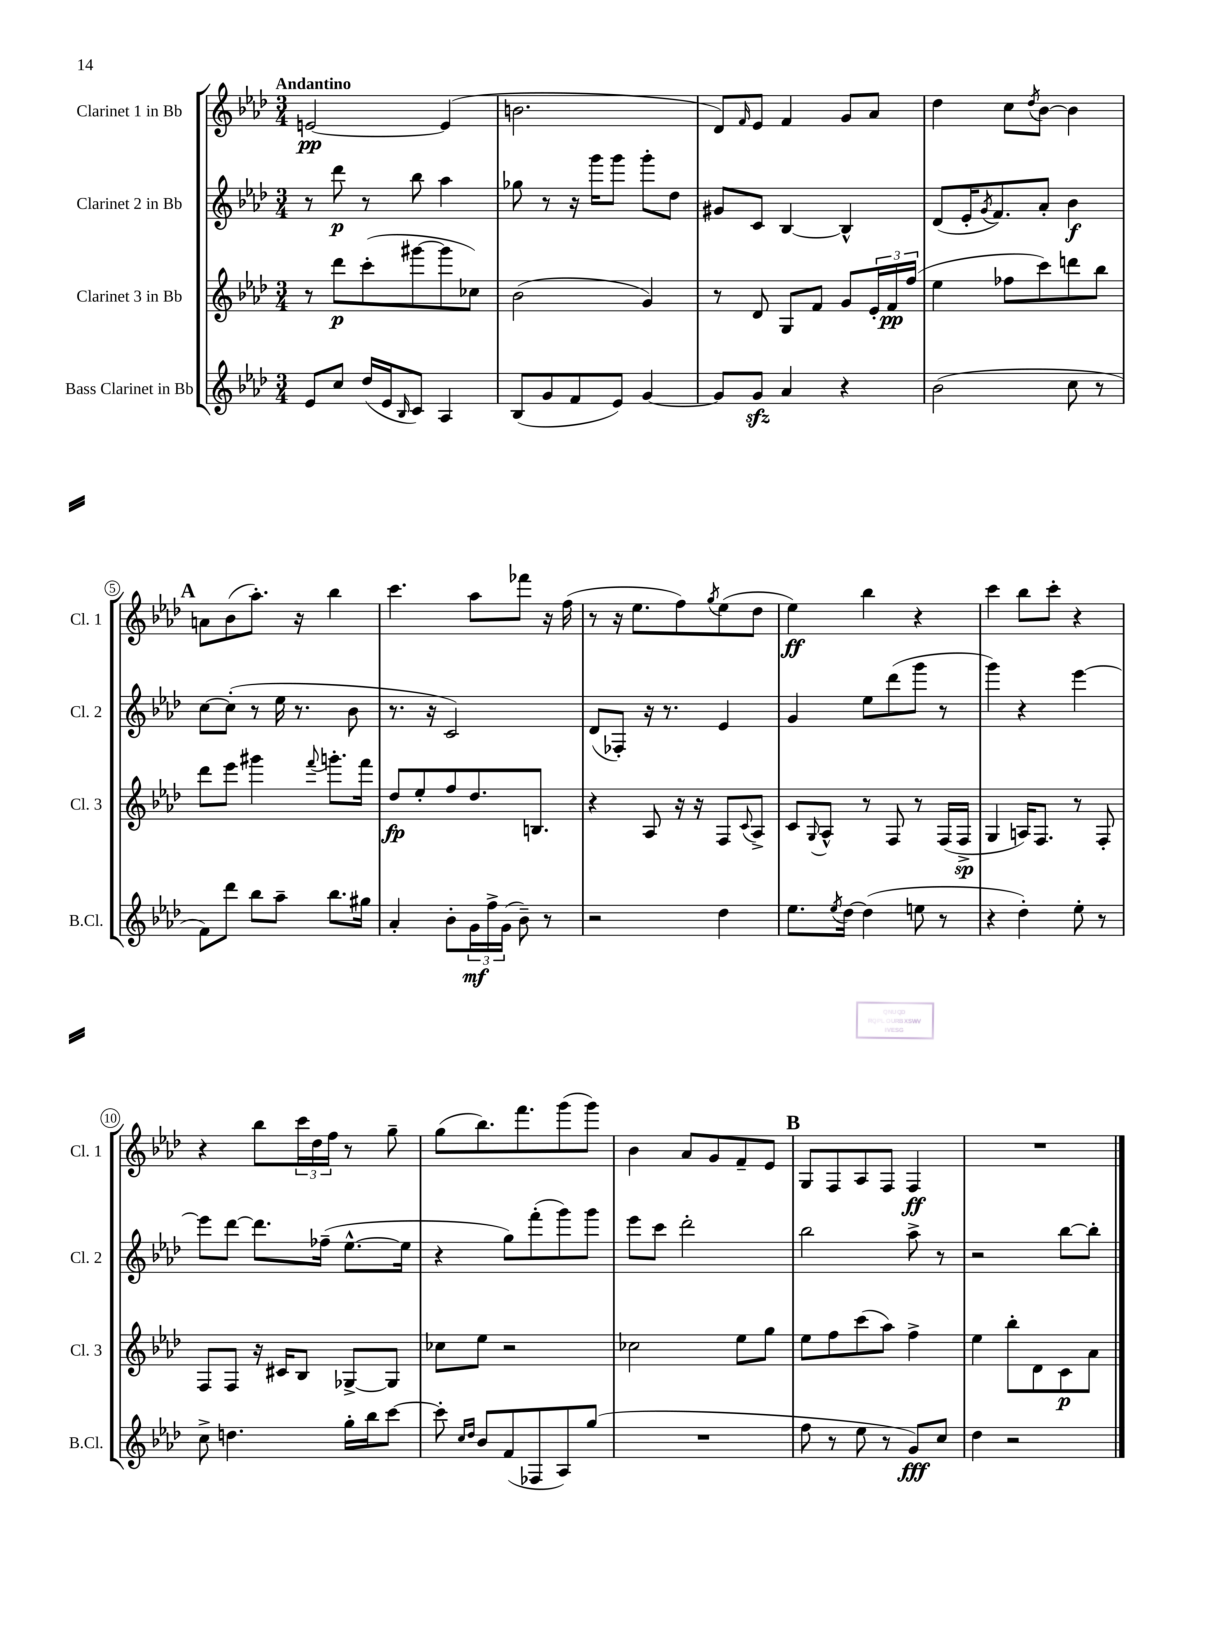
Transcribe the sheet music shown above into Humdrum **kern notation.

**kern	**kern	**kern	**kern
*staff4	*staff3	*staff2	*staff1
*clefG2	*clefG2	*clefG2	*clefG2
*k[b-e-a-d-]	*k[b-e-a-d-]	*k[b-e-a-d-]	*k[b-e-a-d-]
*M3/4	*M3/4	*M3/4	*M3/4
8e-	8r	8r	[2e
8cc	8ddd-	8ddd-	.
(16dd-	(8ccc'	8r	.
16e-	.	.	.
16qqB-	.	.	.
8c)	[8ggg#	8bb-	.
4A-	8ggg#]	4aa-	(4e]
.	8cc-)	.	.
=	=	=	=
(8B-	(2b-	8gg-	2.b
8g	.	8r	.
8f	.	16r	.
.	.	16ggg	.
8e-)	.	8ggg	.
[4g	4g)	8ggg'	.
.	.	8dd-	.
=	=	=	=
8g]	8r	8g#	8d-)
.	.	.	16qqf
8g	8d-	8c	8e-
4a-	8G	[4B-	4f
.	8f	.	.
4r	8g	4B-^^]	8g
.	24e-'	.	8a-
.	24f	.	.
.	(24ff	.	.
=	=	=	=
(2b-	4ee-	(8d-	4dd-
.	.	16e-'	.
.	.	8qg	.
.	.	8.f)	.
.	8ff-	.	8cc
.	.	.	8qdd-
.	8ccc)	8a-'	[8b-
8cc	8ddd	4b-	4b-]
8r	8bb-	.	.
=	=	=	=
8f)	8ddd-	[8cc	8a
8ddd-	8eee-	(8cc']	(8b-
8bb-	4ggg#	8r	8.aa-')
8aa-~	.	16ee-	.
.	.	8.r	16r
.	8qqfff	.	.
8.bb-	8.ggg'	.	4bb-
.	.	8b-	.
16gg#	16fff	.	.
=	=	=	=
4a-'	8dd-	8.r	4.ccc
.	8ee-'	.	.
.	.	16r	.
8b-'	8ff	2c)	.
24g	8.dd-	.	8aa-
24ff^	.	.	.
(24g	.	.	.
8b-~)	.	.	8fff-
.	8.B	.	.
8r	.	.	16r
.	.	.	(16ff
=	=	=	=
2r	4r	(8d-	8r
.	.	8F-')	16r
.	.	.	8.ee-
.	8A-	16r	.
.	.	8.r	.
.	16r	.	8ff)
.	16r	.	.
.	.	.	8qgg
4dd-	8F	4e-	(8ee-
.	8qqc	.	.
.	8A-^	.	8dd-
=	=	=	=
8.ee-	8c	4g	4ee-)
.	8qqG	.	.
.	8A-^^	.	.
8qee-	.	.	.
[16dd-	.	.	.
(4dd-]	8r	8ee-	4bb-
.	8F	(8ddd-	.
8ee	8r	8ggg	4r
8r	(16F	8r	.
.	16F^	.	.
=	=	=	=
4r	4G	4ggg)	4ccc
4dd-')	16A)	4r	8bb-
.	8.F	.	.
.	.	.	8ccc'
8ee-'	8r	[4eee-	4r
8r	8F'	.	.
=	=	=	=
8cc^	8F	8eee-]	4r
4.dd	8F	[8ddd-	.
.	16r	8.ddd-]	8bb-
.	16c#	.	.
.	8B-	.	24ccc
.	.	.	24dd-
.	.	(16ff-~	.
.	.	.	24ff
16gg'	[8G-^	[8.ee-^^	8r
16bb-	.	.	.
[8ccc	8G-]	.	8gg~
.	.	16ee-]	.
=	=	=	=
8ccc']	8cc-	4r	(8gg
16qqcc	.	.	.
16qqdd-	.	.	.
8b-	8ee-	.	8.bb-)
(8f	2r	8gg)	.
.	.	.	8.fff
8F-	.	(8fff'	.
8A-)	.	8ggg)	(8ggg
(8gg	.	8ggg	8ggg)
=	=	=	=
2.r	2cc-	8eee-	4b-
.	.	8ccc	.
.	.	2ddd-'	8a-
.	.	.	8g
.	8ee-	.	8f~
.	8gg	.	8e-
=	=	=	=
8ff	8ee-	2bb-	8G
8r	8ff	.	8F
8ee-	(8ccc	.	8A-
8r	8aa-)	.	8F
8g)	4ff^	8aa-^	4F
8cc	.	8r	.
=	=	=	=
4dd-	4ee-	2r	2.r
2r	8bb-'	.	.
.	8d-	.	.
.	8c	[8bb-	.
.	8a-	8bb-']	.
==	==	==	==
*-	*-	*-	*-
